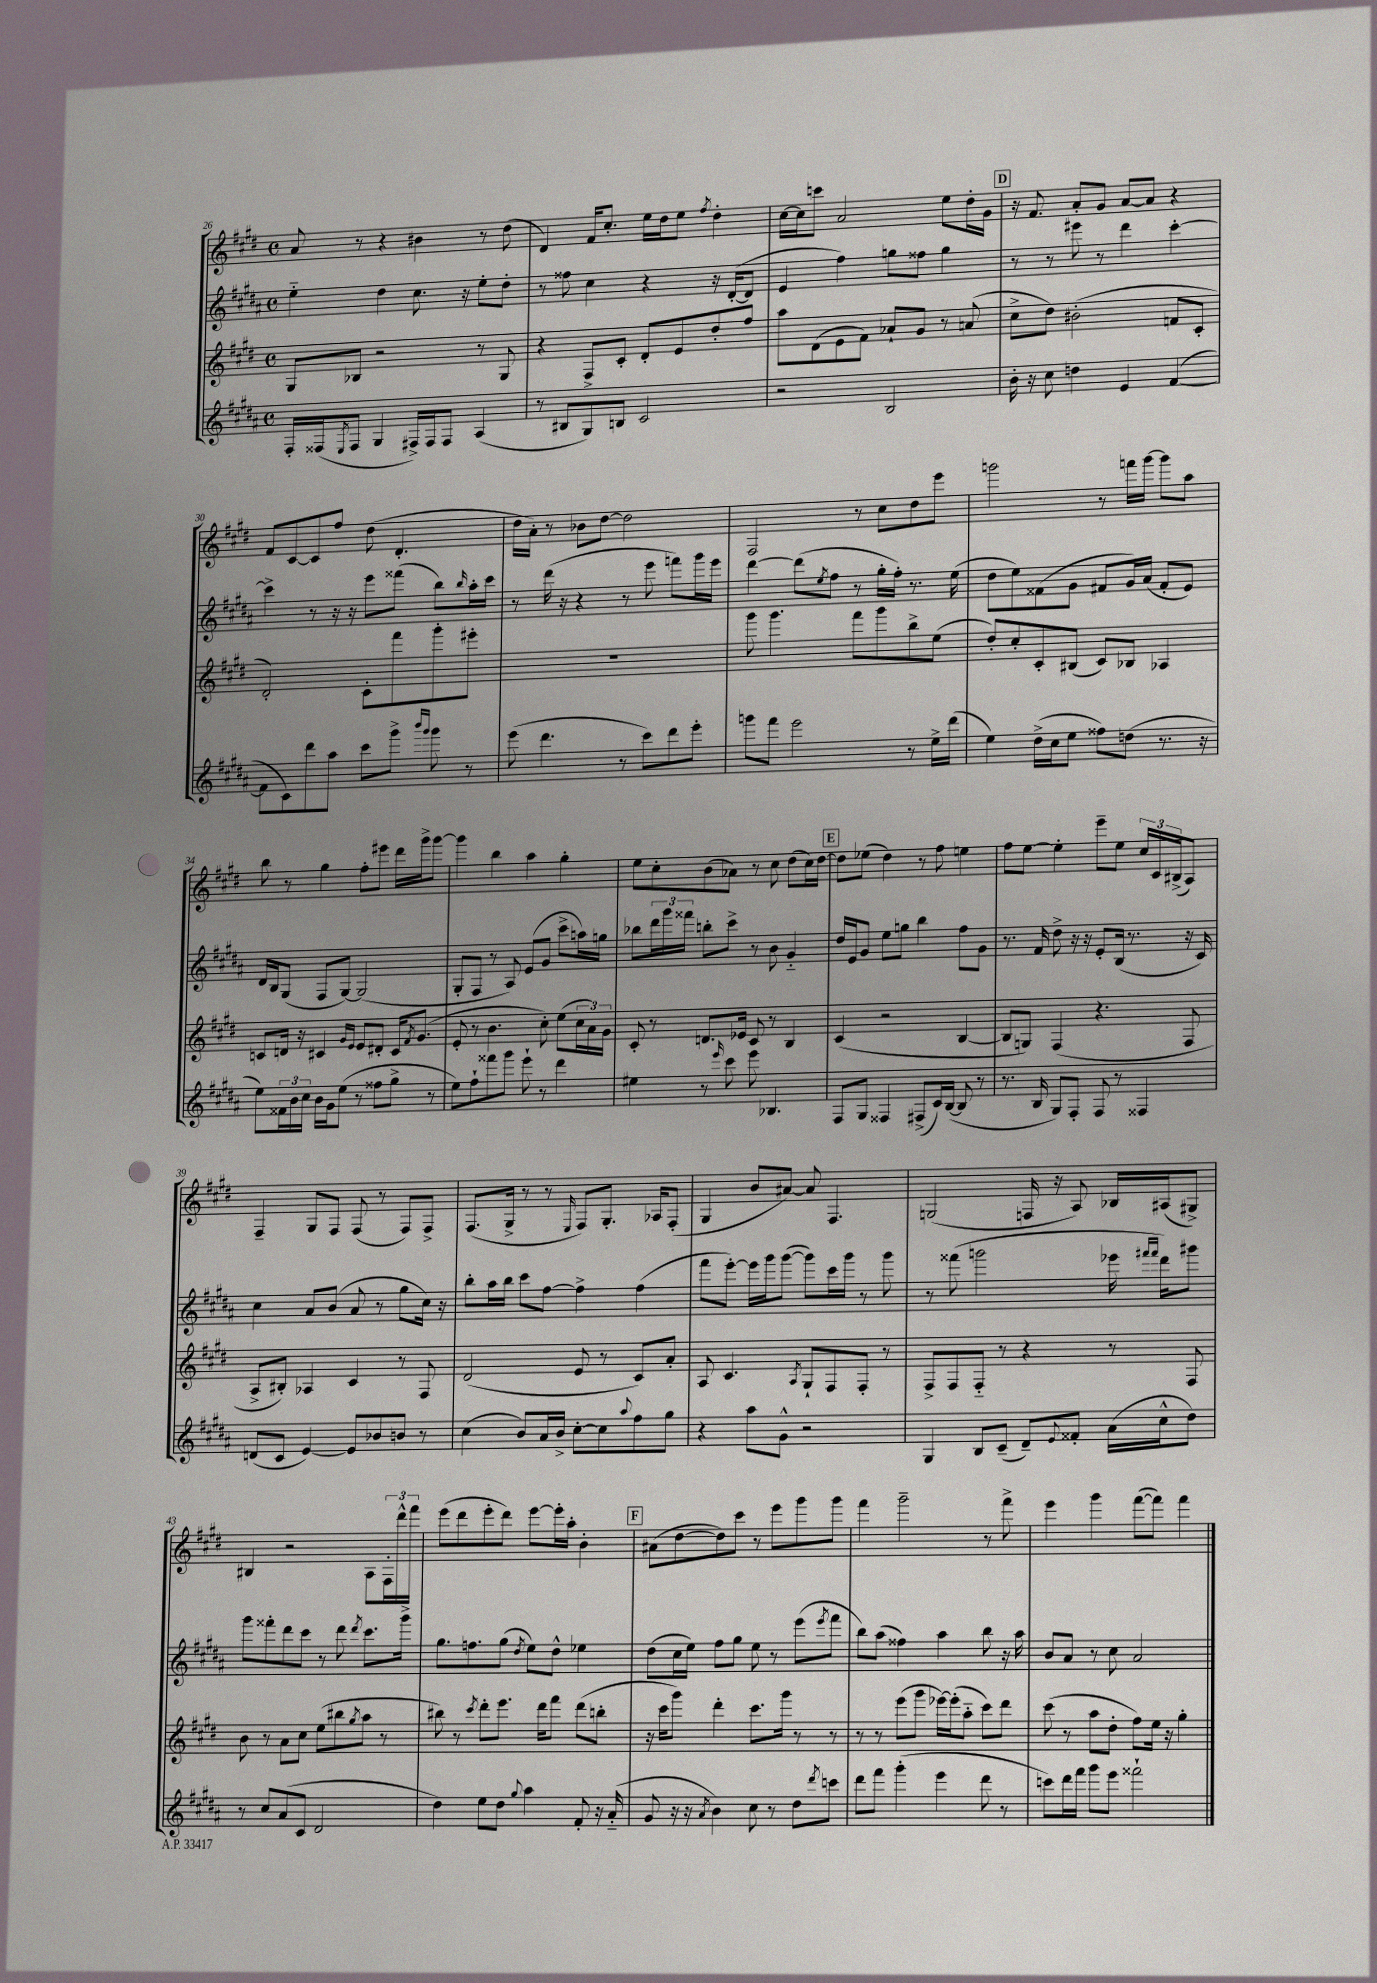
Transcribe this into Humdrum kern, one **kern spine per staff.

**kern	**kern	**kern	**kern
*part4	*part3	*part2	*part1
*staff4	*staff3	*staff2	*staff1
*clefG2	*clefG2	*clefG2	*clefG2
*k[f#c#g#d#a#]	*k[f#c#g#d#]	*k[f#c#g#d#a#]	*k[f#c#g#d#]
*M4/4	*M4/4	*M4/4	*M4/4
*met(c)	*met(c)	*met(c)	*met(c)
=26	=26	=26	=26
16F#'/LL	8G#/L	4ee\	8a/
(16F##X/J	.	.	.
8qE/	.	.	.
8F##/J	8B-X/J	.	8r
4G#/	2r	4dd#\	4r
16F#X^/LL)	.	8.cc#\	4b#X\
16F#/J	.	.	.
8F#/J	.	.	.
.	.	16r	.
(4A#/	8r	8ee'\L	8r
.	8G#/	8dd#'\J	(8dd#\
=27	=27	=27	=27
8r	4r	8r	4d#/)
8B#X/L	.	8ff##X\	.
8G#/)	8F#^/L	4cc#\	16f#/KL
.	.	.	8.cc#'/J
8Bn/J	8c#'/J	.	.
2c#/	8d#'/L	4r	16ee\LL
.	.	.	16dd#\J
.	8e/	.	8ee\J
.	.	.	8qff#/
.	8dd#'/	16r	4dd#'\
.	.	([16d#'/KL	.
.	8ff#/J	8d#/J]	.
=28	=28	=28	=28
2r	8aa\L	4e/	[16cc#\LL
.	.	.	16cc#\J]
.	(8d#\	.	8cccn\J
.	8e\	4ff#\)	2a/
.	8f#\J)	.	.
2B/	8a-X`/L	8ggn\L	.
.	8g#/J	8ff##X\J	.
.	8r	4gg\	8ee\L
.	(8an/	.	16dd#'\L
.	.	.	16g#\JJ
!!LO:REH:place=s1:t=D
=29	=29	=29	=29
16b'\	8cc#^\L	8r	16r
16r	.	.	8.f#/
8cc#\	8dd#\J)	8r	.
4ddn\	(2b#X'\	8eee#X\	8a'/L
.	.	8r	8g#/J
4e/	.	4ddd#\	[8a/L
.	.	.	8a/J]
([4f#/	8fn/L	[4ccc#'\	4r
.	8c#'/J	.	.
!!LO:LB:g=z
=30	=30	=30	=30
8f#\L]	2d#'/)	4ccc#^\]	8f#/L
8c#\)	.	.	[8c#/
8ddd#\	.	8r	8c#/]
8aa#\J	.	16r	8ff#/J
.	.	16r	.
8ccc#\L	8c#'\L	8eee\L	(8dd#\
8ggg#^\J	8fff#\	(8fff##X\J	4.d#'/
16qqbbb/LL	.	.	.
16qqggg#/JJ	.	.	.
8ggg#\	8ggg#'\	8bb\L)	.
.	.	16qqbb/	.
8r	8eee#X'\J	16aa#'\L	.
.	.	16ccc#\JJ	.
=31	=31	=31	=31
(8eee\	1r	8r	16dd#\LL
.	.	.	16a'\JJ)
4.ddd#\	.	(16ddd#\	8r
.	.	16r	.
.	.	4r	8b-X\L
.	.	.	[8dd#\J
8r	.	8r	2dd#\]
8ccc#\L)	.	8eee\	.
8ddd#\	.	8fffn\L)	.
8eee'\J	.	16ggg#\L	.
.	.	16eee\JJ	.
=32	=32	=32	=32
8gggn\L	8ggg#\	[4ddd#\	2F#/
8fff#\J	4.ggg#\	.	.
2eee\	.	(8ddd#\L]	.
.	.	8qee/	.
.	.	8ff#\J	.
.	8fff#\L	8r	8r
.	8ggg#\	16gg#'\LL	8cc#\L
.	.	16ff#'\JJ)	.
8r	8bb^\	8.r	8dd#\
16ee^\LL	(8ee\J	.	8eee\J
(16ddd#\JJ	.	(16ee\	.
=33	=33	=33	=33
4ee\)	8dd#'/L)	8dd#\L	2gggn\
.	8cc#'/	8ee\)	.
(16dd#^\LL	8c#'/	(8f##X\	.
16cc#\J	.	.	.
8ee\J	(8B#X/J	8g#\J	.
8ff##X\L)	8c#/L)	8f#X/L	8r
(8ddn\J	8B-X/J	16g#/L)	16fffn\LL
.	.	(16a#/JJ	[16ggg\JJ
8.r	4A-X/	8f#'/L	8ggg\L]
.	.	8e/J)	8aa\J
16r	.	.	.
!!LO:LB:g=z
=34	=34	=34	=34
8ee\L)	8cn/L	16d#/LL	8bb\
.	.	16B/J	.
24f##X\L	16dn/Jk	(8G#/J	8r
24b\	.	.	.
.	16r	.	.
24cc#\JJ	.	.	.
16b\LL	4c#X/	8F#/L	4gg#\
16g#\J	.	.	.
(8ee\J	.	[8G#/J)	.
.	16qqg#/LL	.	.
.	16qqe/JJ	.	.
8r	8e/L	(2G#/]	8ff#'\L
8ff##X\L	8d#X'/J	.	8eee#X\J
8gg#^\J	16c#/KL	.	16ddd#\LL
.	8qf#/	.	.
.	(8.g#/J	.	16ggg#^\J
8r	.	.	[8ggg#\J
=35	=35	=35	=35
8ee\L)	8e'/	8G#'/L	4ggg#\]
8ff#`\	8r	8F#/J	.
8fff##X\	4.b\	8r	4bb\
8ggg#\J	.	8A#/)	.
8eee`\	.	(8e/L	4aa\
8r	8cc#'\)	8g#/J	.
4ddd#\	(8ee\L	8ccc#^\L	4gg#'\
.	24cc#\L	16aan\L)	.
.	24a\)	.	.
.	.	16ggn\JJ	.
.	24g#\JJ	.	.
=36	=36	=36	=36
4ee#X\	8c#'/	8bb-X\L	8ee\L
.	8r	24ddd#\L	8cc#'\
.	.	24ggg#\	.
.	.	24fff##X\JJ	.
8r	8.dn/L	8bbn'\L	(8b\
16qqeee/	.	.	.
8ccc#\	.	8ccc#^\J	8a-X\J)
.	16e-X/Jk	.	.
8eee\	8c#/	8r	8r
4.B-X/	8r	8b\	8cc#\
.	4B/	4g#/	(8dd#\L
.	.	.	16cc#\L)
.	.	.	[16dd#\JJ
!!LO:REH:place=s1:t=E
=37	=37	=37	=37
8F#/L	(4c#/	16dd#/LL	8dd#\L]
.	.	16e/J	.
8G#/J	.	8g#/J	(8ee-X\J
4F##X/	2r	8ee\L	4dd#\)
.	.	8ggn\J	.
(8F#X^/L	.	4bb\	8r
16c#/L)	.	.	8ff#\
([16B/JJ	.	.	.
8B/]	[4B/	8ff#\L	4een\
8r	.	8g#\J	.
=38	=38	=38	=38
8.r	8B/L]	8.r	8ff#\L
.	8Gn/J)	.	[8ee\J
16B/	.	16f#/	.
8G#/L)	(4F#/	8dd#^\	4ee'\]
8F#'/J	.	16r	.
.	.	16r	.
8F#/	4.r	8e'/L	8eee~\L
8r	.	(16B/Jk	8ee\J
.	.	8.r	.
4F##X/	.	.	24cc#/LL
.	.	.	24c#/
.	.	.	(24B#X^/J
.	8F#/	16r	8A/J)
.	.	16c#/)	.
!!LO:LB:g=z
=39	=39	=39	=39
(8dn/L	8A^/L	4cc#\	4F#~/
8c#/J	8B#X'/J)	.	.
[4e/)	4A-X/	8a#/L	8G#/L
.	.	(8b/J	8F#/J
8e/L]	4c#/	8a#/	(8F#/
8b-X/	.	8r	8r
8bn/J	8r	8gg#\L	8F#/L)
8r	8F#/	16cc#\Jk)	8F#^/J
.	.	16r	.
=40	=40	=40	=40
(4cc#\	(2d#/	8bb'\L	(8.F#/L
.	.	16aa#\L	.
.	.	16bb\JJ	16G#^/Jk
8b/L)	.	8ccc#\L	8r
16a#/L	.	[8ff#\J	8r
16b^/JJ	.	.	.
.	.	.	16qqE/
[8cc#'\L	8e/	4ff#^\]	8F#/L)
8cc#\]	8r	.	8.G#'/J
8qqaa#/	.	.	.
8ff#\	8c#/L)	(4ff#\	.
.	.	.	16A-X/KL
8gg#\J	8a'/J	.	(8F#'/J
=41	=41	=41	=41
4r	8A/	8fff#\L	4G#/
.	4.c#/	[8eee'\J)	.
8aa#\L	.	16eee\LL]	8b/L
.	.	16ggg#\J	.
8g#^^\J	.	([8ggg#\J	[8a#X/J)
.	8qA/	.	.
2r	8G#`/L	8ggg#\L])	8a#/]
.	8F#/	16ccc#\L	4.F#/
.	.	16ggg#\JJ	.
.	8F#'/J	8r	.
.	8r	8ggg#\	.
=42	=42	=42	=42
4G#/	8F#^/L	8r	(2Gn/
.	8F#/	(8fff##X\	.
8B/L	8F#/J	2gggn\	.
(8c#~/J	8r	.	.
8d#~/L)	4r	.	16Fn/
.	.	.	16r
8qqe/	.	.	.
8f##X'/J	.	.	8A/)
(16a#\LL	8r	16eee-X\	16B-X/LL
.	.	16qqfff#X/LL	.
.	.	16qqfff#/JJ	.
16cc#^^\J	.	16ddd#\KL)	(16A#X/J
8dd#\J)	8F#/	8ggg#X\J	8G#X^/J)
!!LO:LB:g=z
=43	=43	=43	=43
8r	8b\	8ggg#\L	4B#X/
8cc#/L	8r	8fff##X'\	.
(8a#/	8a\L	8ddd#\	2r
8c#/J	8cc#\J	8ccc#\J	.
2d#/	(8ee\L	8r	.
.	8bb#X\	8ddd#\	.
.	8qgg#/	8qddd#/	.
.	8aa\J	8.ccc#\L	8A\L
.	8r	.	24F#'\L
.	.	.	24ddd#^^\
.	.	16ggg#^\Jk	.
.	.	.	24fff#\JJ
=44	=44	=44	=44
4dd#\)	8bb#X\)	8.gg#\L	(8eee\L
.	8r	.	8ddd#\
.	.	8.ffn\	.
.	8qccc#/	.	.
8ee\L	8ddd#'\L	.	8eee'\
8dd#\J	8.eee\J	(8gg#\J	8ddd#\J)
8qqgg#/	.	8qdd#/	.
4aa#\	.	8ee\L)	[8eee\L
.	16ddd#\KL	.	.
.	8fff#\J	8dd#^^\J	16eee'\L]
.	.	.	16aa'\JJ
8f#'/	(8ddd#\L	4ee-X\	4b'\
16r	8bbn'\J	.	.
(16a#/	.	.	.
!!LO:REH:place=s1:t=F
=45	=45	=45	=45
8g#/	16r	(8dd#\L	(8a#X\L
.	16ccc#\KL	.	.
16r	8ggg#\J)	16cc#\L	[8dd#\
16r	.	16ee\JJ)	.
8qa#/	.	.	.
4b\)	4ddd#'\	8ff#\L	8dd#\])
.	.	8gg#\J	8ccc#\J
8cc#\	8.ccc#\L	8ee\	8r
8r	.	8r	8eee\L
.	16ggg#\Jk	.	.
8dd#\L	8r	(8eee\L	8ggg#\
8qddd#/	.	8qeee/	.
8cccn\J	8r	8fff#\J	8ggg#\J
=46	=46	=46	=46
8ddd#\L	8r	8bb\L)	4fff#\
8fff#\J	8r	(8aa#\J	.
(4ggg#'\	(8eee\L	4ff##X\)	2ggg#~\
.	8ggg#\J	.	.
4eee\	[16eee-X\LL)	4aa#\	.
.	(16eee-'\J]	.	.
.	8aa\J	.	.
8ddd#\	8ccc#\L)	8bb\	8r
8r	8ddd#\J	16r	8fff#^\
.	.	16aa#\	.
=47	=47	=47	=47
8cccn\L)	(8ccc#\	8b/L	4eee\
16ddd#\L	8r	8a#/J	.
16fff#\JJ	.	.	.
8ggg#\L	8aa\L	8r	4ggg#\
8eee\J	8dd#'\J	8cc#\	.
2fff##X`\	8ff#\L)	2a#/	([8fff#\L
.	16ee\Jk	.	8fff#\J])
.	16r	.	.
.	4gg#'\	.	4fff#\
==	==	==	==
*-	*-	*-	*-
